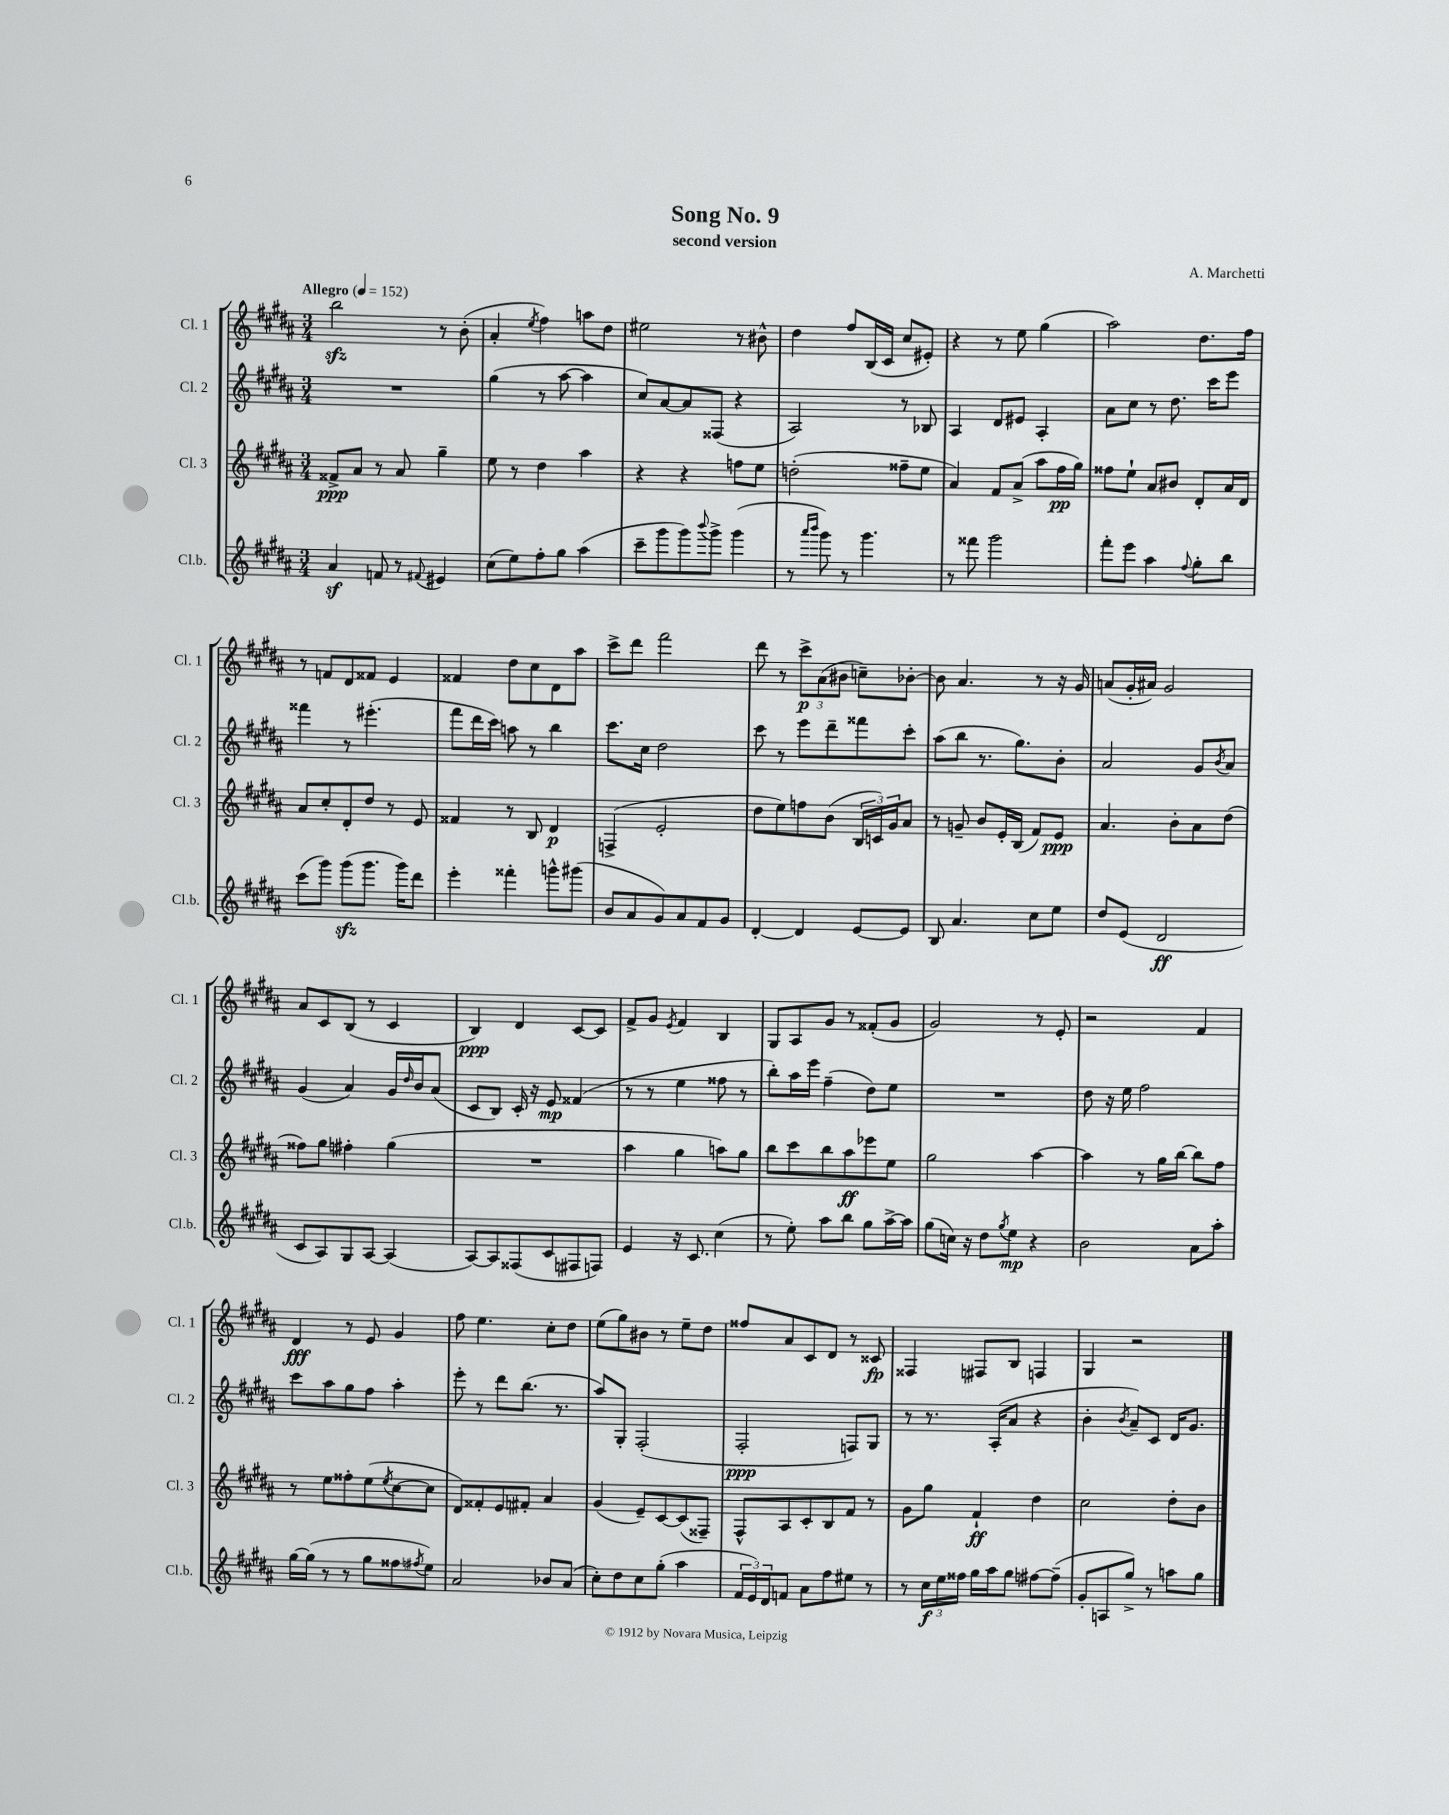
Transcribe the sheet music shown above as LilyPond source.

\header { title = "Song No. 9" composer = "A. Marchetti" subtitle = "second version" }
<<
\new StaffGroup <<
\new Staff = "s0" \with { instrumentName = "Cl. 1" shortInstrumentName = "Cl. 1" } {
    \clef treble \key b \major \numericTimeSignature \time 3/4 \tempo "Allegro" 4 = 152
    b''2\sfz r8 b'8-.( |
    ais'4-. \acciaccatura { e''8 } fis''4) a''8 dis''8 |
    eis''2 r8 bis'8-^ |
    dis''4 fis''8 b16( cis'16 cis''8 eis'8-.) |
    r4 r8 e''8 gis''4( |
    ais''2) dis''8. fis''16 |
    r8 f'8 dis'8 fisis'8 e'4 |
    fisis'4 dis''8 cis''8 dis'8 ais''8 |
    cis'''8-> dis'''8 fis'''2 |
    dis'''8 r8 \tuplet 3/2 { cis'''8->\p ais'8( bis'8 } c''8--) bes'8~-. |
    bes'8 ais'4. r8 r16 gis'16 |
    a'8( gis'16-. ais'16) gis'2 |
    ais'8 cis'8 b8( r8 cis'4 |
    b4\ppp) dis'4 cis'8~ cis'8 |
    fis'8-> gis'8 \acciaccatura { e'8 } fis'4 b4 |
    gis8 ais8 gis'8 r8 fisis'8-.( gis'8 |
    gis'2) r8 e'8-. |
    r2 fis'4 |
    dis'4\fff r8 e'8 gis'4 |
    fis''8 e''4. cis''8-. dis''8 |
    e''8( gis''8) bis'8 r8 e''8-- dis''8 |
    fisis''8 ais'8 cis'8 dis'8 r8 cisis'8\fp |
    fisis4 fis8 b8 f4 |
    gis4 r2 \bar "|." |
}
\new Staff = "s1" \with { instrumentName = "Cl. 2" shortInstrumentName = "Cl. 2" } {
    \clef treble \key b \major \numericTimeSignature \time 3/4
    R2. |
    gis''4( r8 ais''8~ ais''4 |
    cis''8) ais'8~ ais'8 fisis8( r4 |
    ais2) r8 bes8 |
    ais4 dis'8 eis'8 ais4-. |
    ais'8 cis''8 r8 dis''8. cis'''16 e'''8 |
    fisis'''4 r8 eis'''4.-.( |
    fis'''8 dis'''16 cis'''16) a''8 r8 b''4 |
    cis'''8. cis''16 dis''2 |
    cis'''8 r8 e'''8 dis'''8-- fisis'''8 cis'''8-. |
    ais''8( b''8 r8. gis''8.) b'8-. |
    ais'2 gis'8 \acciaccatura { b'8 } ais'8 |
    gis'4( ais'4) gis'16 \grace { dis''16 } b'16 ais'8( |
    cis'8 b8) cis'16-. r16 e'8\mp fisis'4( |
    r8 r8 e''4 fisis''8 r8 |
    b''8-.) ais''16 e'''16 fis''4--( dis''8) e''8 |
    R2. |
    dis''8 r16 e''16 fis''2 |
    cis'''8 ais''8 gis''8 fis''8 ais''4-. |
    e'''8-. r8 dis'''8 b''8.( r8. |
    ais''8) gis8-. fis2-.( |
    fis2-.\ppp f8) gis8 |
    r8 r8. ais16-.( ais'8 r4 |
    b'4-. \acciaccatura { b'8 } ais'8--) cis'8 dis'16 gis'8. \bar "|." |
}
\new Staff = "s2" \with { instrumentName = "Cl. 3" shortInstrumentName = "Cl. 3" } {
    \clef treble \key b \major \numericTimeSignature \time 3/4
    fisis'8->\ppp ais'8 r8 ais'8 gis''4-- |
    e''8 r8 dis''4 ais''4 |
    r4 r4 f''8 e''8 |
    d''2-.( fisis''8-- e''8 |
    ais'4) fis'8 ais'8->( ais''8 fis''16\pp gis''16) |
    fisis''8 e''8-! ais'8 bis'8 dis'8-. ais'16 dis'16 |
    ais'8 cis''8-. dis'8-. dis''8 r8 e'8 |
    fisis'4 r8 b8 dis'4\p |
    f4->( e'2-. |
    dis''8 e''8) f''8 b'8( \tuplet 3/2 { b16 c'16) gis'16 } ais'8 |
    r8 g'8-- b'8 e'16-. b16( fis'8) e'8\ppp |
    ais'4. b'8-. ais'8 dis''8( |
    fisis''8) gis''8 fis''4-. gis''4( |
    R2. |
    ais''4 gis''4 a''8) gis''8 |
    b''8 cis'''8 b''8 ais''8\ff ees'''8 e''8 |
    gis''2 ais''4~ |
    ais''4 r8 gis''16 b''16~ b''8 fis''8 |
    r8 e''8 fisis''8-. e''8( \acciaccatura { e''8 } cis''8~ cis''8 |
    dis'8) fisis'8-. e'8 fis'8-. ais'4 |
    gis'4( e'8--) cis'8~ cis'8( fisis8--) |
    fis8-^ ais8 cis'8-. b8 fis'8 r8 |
    gis'8 gis''8 fis'4-!\ff dis''4 |
    cis''2 dis''8-. b'8 \bar "|." |
}
\new Staff = "s3" \with { instrumentName = "Cl.b." shortInstrumentName = "Cl.b." } {
    \clef treble \key b \major \numericTimeSignature \time 3/4
    ais'4\sf f'8 r8 \appoggiatura { fis'8 } eis'4 |
    cis''8( e''8) fis''8-. gis''8 ais''4( |
    cis'''8-- gis'''8 gis'''8) \appoggiatura { b'''8 } gis'''8-> gis'''4( |
    r8 \grace { ais'''16 b'''16 } gis'''8) r8 gis'''4. |
    r8 fisis'''8 gis'''2 |
    fis'''8-. e'''8 ais''4 \appoggiatura { fis''8 } gis''8-. b''8 |
    cis'''8( gis'''8) gis'''8\sfz( gis'''8. gis'''16) dis'''8 |
    e'''4-. fisis'''4-. g'''8-^ gis'''8( |
    b'8 ais'8 gis'8) ais'8 fis'8 gis'8 |
    dis'4~-. dis'4 e'8~ e'8 |
    b8 ais'4. cis''8 e''8 |
    dis''8 e'8( dis'2\ff |
    cis'8 ais8) gis8 ais8~ ais4( |
    ais8~) ais8 fisis8( cis'8 fis8 f8) |
    e'4 r16 cis'8. cis''4( |
    r8 e''8-.) ais''8 b''8 gis''8 ais''16~-> ais''16 |
    gis''8( c''16) r16 dis''8 \acciaccatura { gis''8 } e''8\mp r4 |
    b'2 ais'8 ais''8-. |
    gis''16~ gis''16( r8 r8 gis''8 fisis''8 \acciaccatura { fis''8 } e''8) |
    ais'2 bes'8 ais'8( |
    cis''8-.) dis''8 cis''8 gis''8-.( ais''4 |
    \tuplet 3/2 { fis'16 e'16) dis'16 } f'8 ais'8 fis''8 eis''8 r8 |
    r8 \tuplet 3/2 { cis''16\f e''16 fisis''16 } gis''16 ais''16 gis''8 fis''8~ fis''8--( |
    gis'8-. a8 gis''8->) r8 a''8 gis''8 \bar "|." |
}
>>
>>
\layout { \context { \Score \remove "Bar_number_engraver" } }
